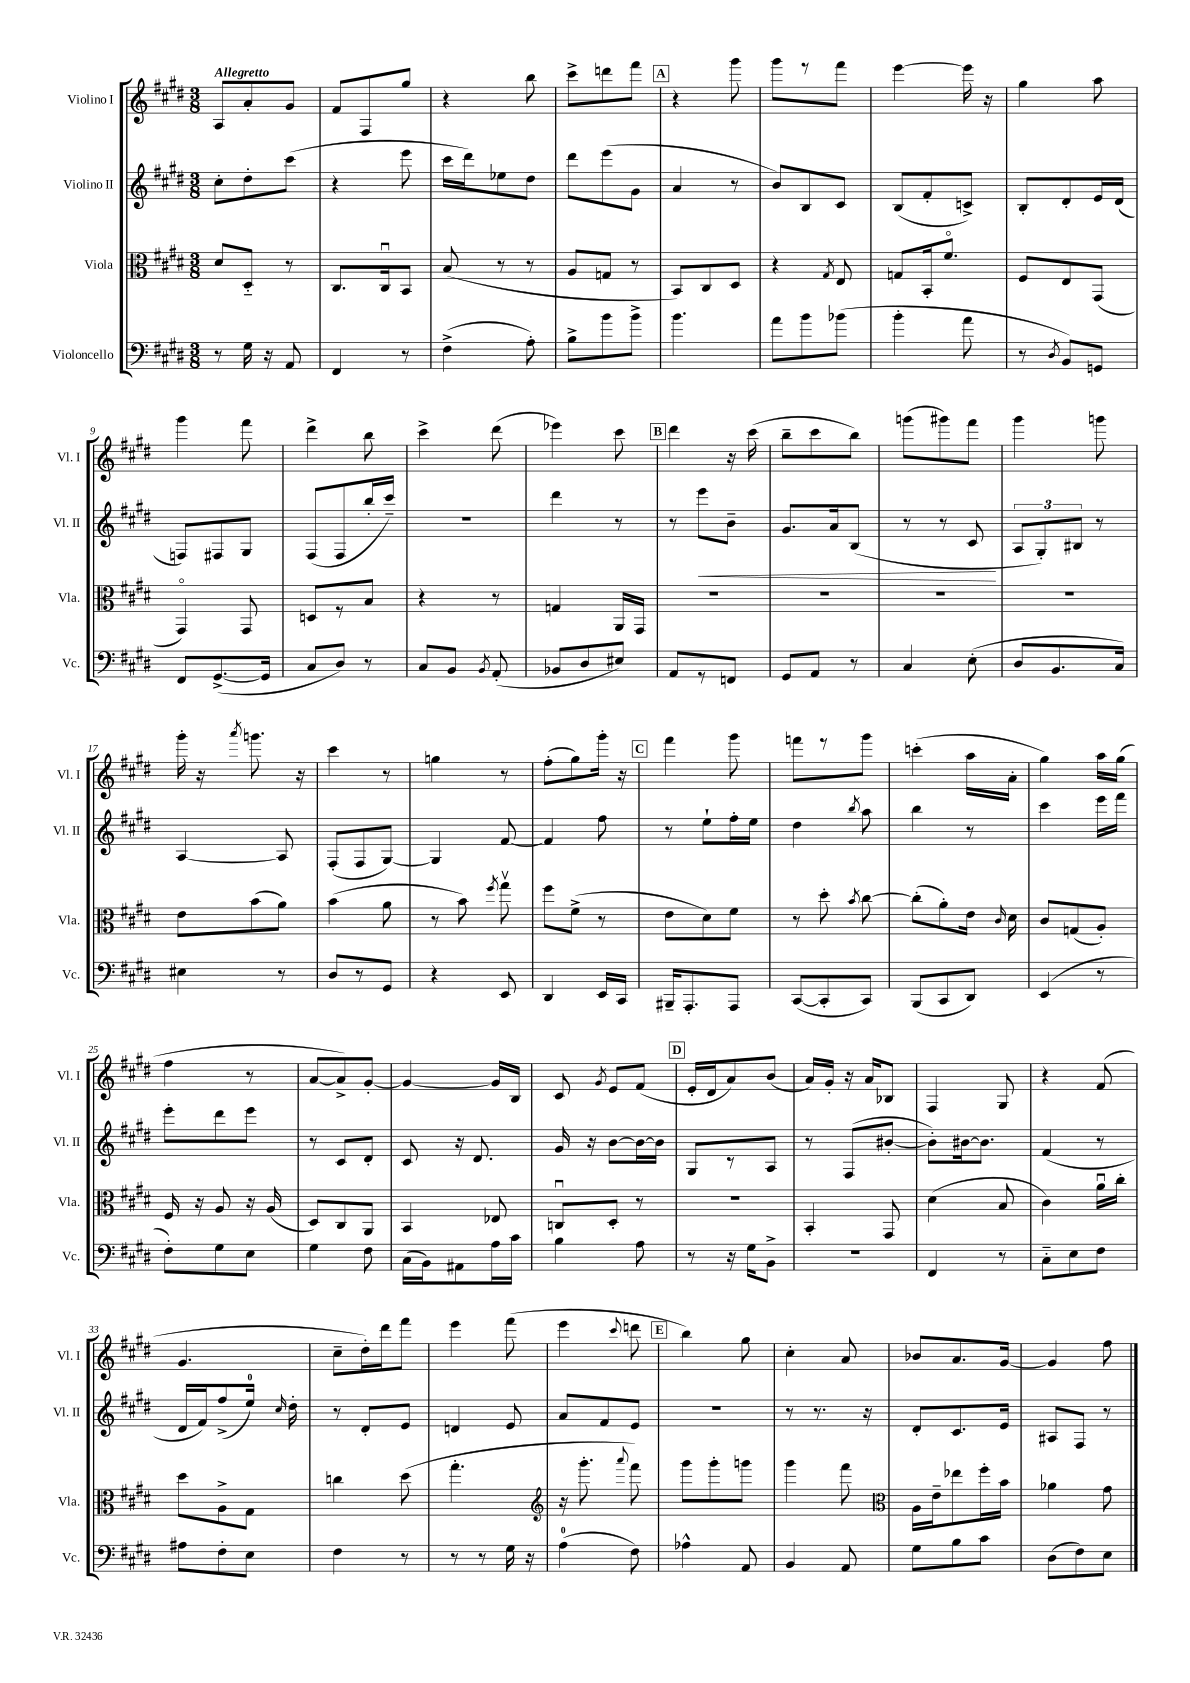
<<
\new StaffGroup <<
\new Staff = "s0" \with { instrumentName = "Violino I" shortInstrumentName = "Vl. I" } {
    \clef treble \key e \major \numericTimeSignature \time 3/8 \tempo "Allegretto"
    \autoBeamOff a8[ a'8-. gis'8] |
    fis'8[ fis8 gis''8] |
    r4 b''8 |
    cis'''8[-> d'''8 fis'''8] |
    \mark \markup { \box "A" } r4 gis'''8 |
    gis'''8[ r8 fis'''8] |
    e'''4~ e'''16 r16 |
    gis''4 a''8 |
    gis'''4 fis'''8 |
    dis'''4-> b''8 |
    cis'''4-> dis'''8( |
    ees'''4) cis'''8 |
    \mark \markup { \box "B" } dis'''4 r16 cis'''16( |
    b''8[-- cis'''8 b''8]) |
    g'''8[( gis'''8) fis'''8] |
    gis'''4 g'''8 |
    gis'''16-. r16 \acciaccatura { a'''8 } g'''8. r16 |
    cis'''4 r8 |
    g''4 r8 |
    fis''8[-.( gis''8) gis'''16]-. r16 |
    \mark \markup { \box "C" } fis'''4 gis'''8 |
    f'''8[ r8 gis'''8] |
    c'''4-.( a''16[ a'16]-. |
    gis''4) a''16[ gis''16]( |
    fis''4 r8 |
    a'8[~ a'8->) gis'8]~-. |
    gis'4~ gis'16[ b16] |
    cis'8 \acciaccatura { gis'8 } e'8[ fis'8]( |
    \mark \markup { \box "D" } e'16[-. dis'16 a'8) b'8]( |
    a'16[) gis'16]-. r16 a'16[ bes8] |
    fis4 gis8 |
    r4 fis'8( |
    gis'4. |
    cis''8[-- dis''16-.) dis'''16 fis'''8] |
    e'''4 fis'''8( |
    e'''4 \appoggiatura { cis'''8 } d'''8 |
    \mark \markup { \box "E" } b''4) gis''8 |
    cis''4-. a'8 |
    bes'8[ a'8. gis'16]~ |
    gis'4 fis''8 \bar "|." |
}
\new Staff = "s1" \with { instrumentName = "Violino II" shortInstrumentName = "Vl. II" } {
    \clef treble \key e \major \numericTimeSignature \time 3/8
    \autoBeamOff cis''8[-. dis''8-. cis'''8]( |
    r4 e'''8 |
    cis'''16[ dis'''16) ees''8 dis''8] |
    dis'''8[ e'''8( gis'8] |
    \mark \markup { \box "A" } a'4 r8 |
    b'8[) b8 cis'8] |
    b8[( fis'8-. c'8]->) |
    b8[-. dis'8-. e'16 dis'16]( |
    f8[) fis8 gis8] |
    fis8[( fis8 b''16-. cis'''16]--) |
    R4. |
    dis'''4 r8 |
    \mark \markup { \box "B" } r8 e'''8[\< b'8]-- |
    gis'8.[ a'16 b8]( |
    r8 r8 cis'8\! |
    \tuplet 3/2 { a8[ gis8-.) bis8] } r8 |
    a4~ a8 |
    fis8[-.( fis8 gis8]~) |
    gis4 fis'8~ |
    fis'4 fis''8 |
    \mark \markup { \box "C" } r8 e''8[-! fis''16-. e''16] |
    dis''4 \acciaccatura { b''8 } a''8 |
    b''4 r8 |
    cis'''4 e'''16[ fis'''16] |
    e'''8[-. dis'''8 e'''8] |
    r8 cis'8[ dis'8]-. |
    cis'8 r16 dis'8. |
    gis'16 r16 b'8[~ b'16~ b'16] |
    \mark \markup { \box "D" } gis8[ r8 a8] |
    r8 fis8[( bis'8]~-. |
    bis'8[-.) bis'16~ bis'8.] |
    fis'4( r8 |
    dis'16[ fis'16) fis''8->( e''16]-0) \grace { cis''16 } dis''16-. |
    r8 dis'8[-. e'8] |
    d'4 e'8 |
    a'8[ fis'8 e'8] |
    \mark \markup { \box "E" } R4. |
    r8 r8. r16 |
    dis'8[-. cis'8. e'16] |
    ais8[ fis8] r8 \bar "|." |
}
\new Staff = "s2" \with { instrumentName = "Viola" shortInstrumentName = "Vla." } {
    \clef alto \key e \major \numericTimeSignature \time 3/8
    \autoBeamOff dis'8[ dis8]-_ r8 |
    cis8.[ cis16\downbow b,8] |
    b8( r8 r8 |
    a8[ g8] r8 |
    \mark \markup { \box "A" } b,8[) cis8 dis8] |
    r4 \acciaccatura { gis8 } e8 |
    g8[ b,16-. fis'8.]\flageolet |
    fis8[ e8 gis,8]( |
    gis,4\flageolet) gis,8 |
    d8[ r8 b8] |
    r4 r8 |
    g4 a,16[ gis,16] |
    \mark \markup { \box "B" } R4. |
    R4. |
    R4. |
    R4. |
    e'8[ b'8( a'8]) |
    b'4( a'8 |
    r8 b'8) \acciaccatura { fis''8 } gis''8\upbow |
    fis''8[ fis'8]->( r8 |
    \mark \markup { \box "C" } e'8[ dis'8) fis'8] |
    r8 dis''8-. \acciaccatura { b'8 } cis''8~ |
    cis''8[-.( a'8-.) e'16] \grace { cis'16 } dis'16 |
    cis'8[ g8( a8]-.) |
    fis16 r16 a8 r16 a16( |
    dis8[) cis8 a,8] |
    b,4 ees8 |
    c8[\downbow dis8]-. r8 |
    \mark \markup { \box "D" } R4. |
    b,4-. gis,8 |
    dis'4( b8 |
    cis'4) a'16[\downbow cis''16]-. |
    dis''8[ a8-> gis8] |
    c''4 dis''8( |
    gis''4.-. |
    \clef treble r16 gis'''8.-. \appoggiatura { a'''8 } fis'''8) |
    \mark \markup { \box "E" } gis'''8[ gis'''8-. g'''8] |
    gis'''4 fis'''8 |
    \clef alto a16[ e'16-- ees''8 fis''16-. b'16] |
    aes'4 gis'8 \bar "|." |
}
\new Staff = "s3" \with { instrumentName = "Violoncello" shortInstrumentName = "Vc." } {
    \clef bass \key e \major \numericTimeSignature \time 3/8
    \autoBeamOff r8 gis16 r16 a,8 |
    fis,4 r8 |
    fis4->( a8-.) |
    b8[-> b'8 b'8]-> |
    \mark \markup { \box "A" } b'4. |
    a'8[ b'8 bes'8]( |
    b'4-. a'8 |
    r8 \acciaccatura { dis8 } b,8[) g,8] |
    fis,8[ gis,8.~->( gis,16] |
    cis8[ dis8]) r8 |
    cis8[ b,8] \acciaccatura { b,8 } a,8-.( |
    bes,8[ dis8 eis8]) |
    \mark \markup { \box "B" } a,8[ r8 f,8] |
    gis,8[ a,8] r8 |
    cis4 e8-.( |
    dis8[ b,8. cis16]) |
    eis4 r8 |
    dis8[ r8 gis,8] |
    r4 e,8 |
    dis,4 e,16[ cis,16] |
    \mark \markup { \box "C" } bis,,16[-- a,,8.-. a,,8] |
    cis,8[~( cis,8-. cis,8]) |
    b,,8[( cis,8 dis,8]) |
    e,4( r8 |
    fis8[-.) gis8 e8] |
    gis4 fis8 |
    cis16[( b,16) ais,8 a16 cis'16] |
    b4 a8 |
    \mark \markup { \box "D" } r8 r16 gis16[ b,8]-> |
    R4. |
    fis,4 r8 |
    cis8[-_ e8 fis8] |
    ais8[ fis8-. e8] |
    fis4 r8 |
    r8 r8 gis16 r16 |
    a4-0( fis8) |
    \mark \markup { \box "E" } aes4-^ a,8 |
    b,4 a,8 |
    gis8[ b8 cis'8] |
    dis8[( fis8) e8] \bar "|." |
}
>>
>>
